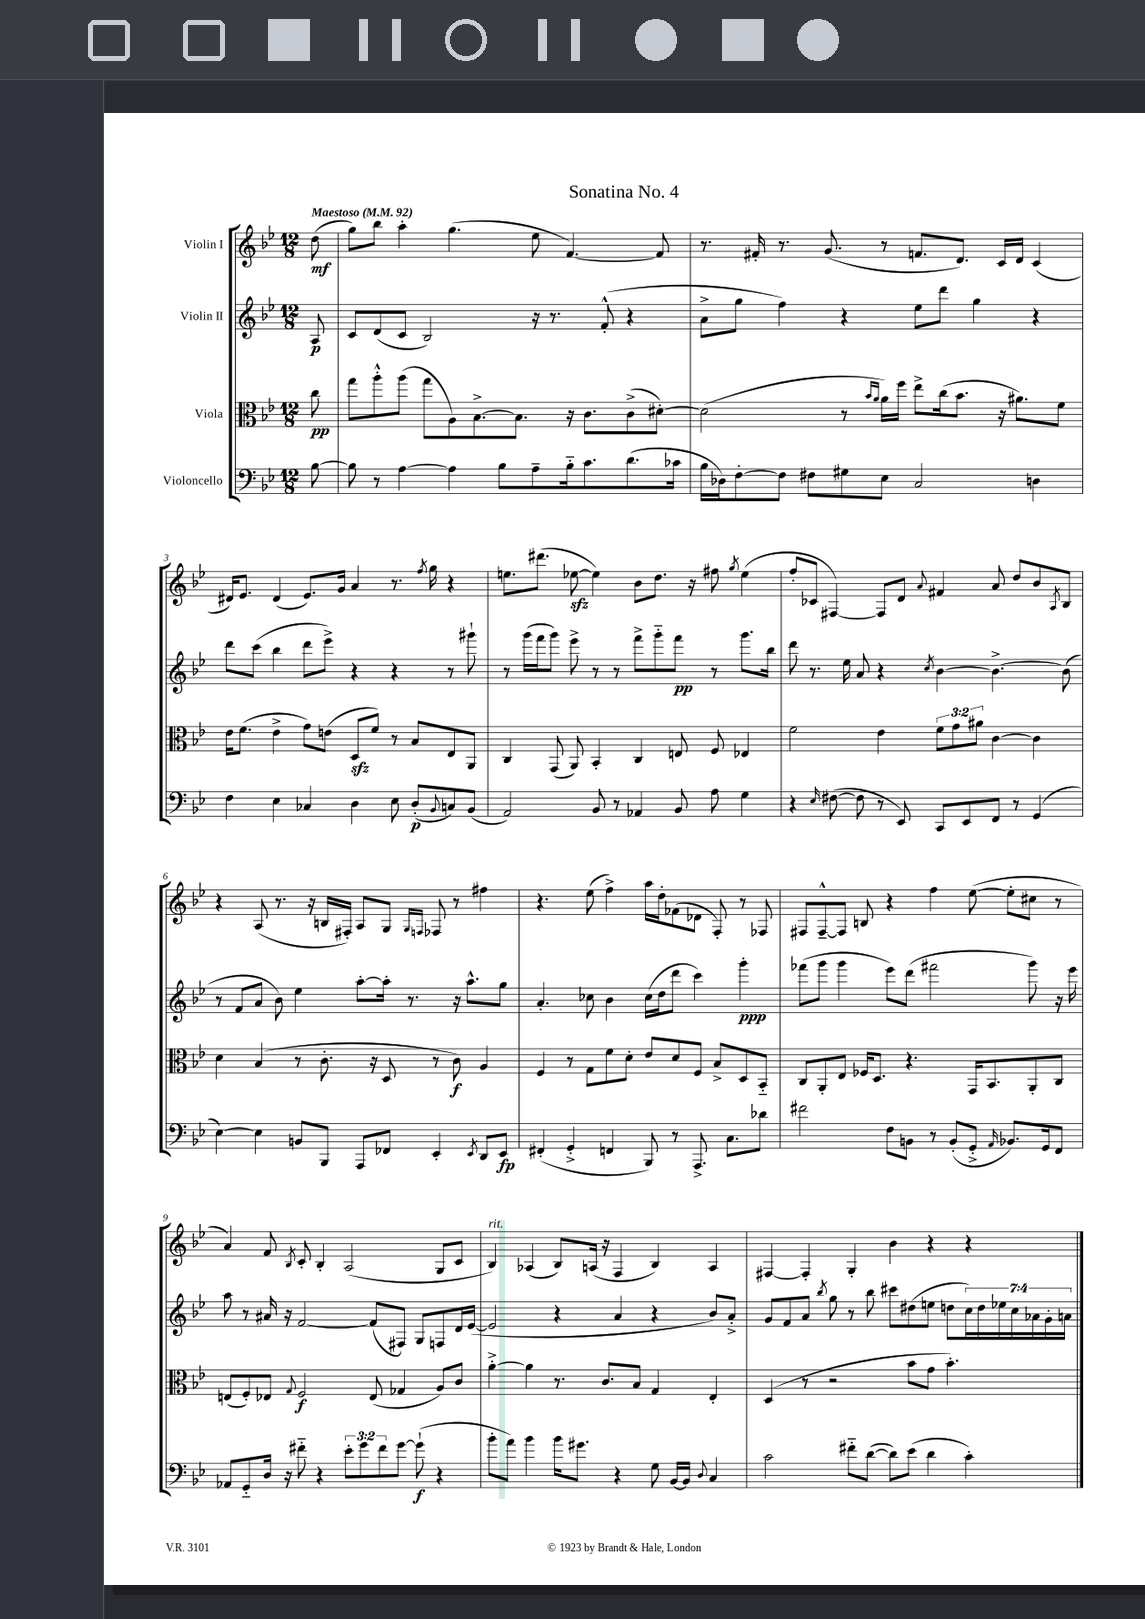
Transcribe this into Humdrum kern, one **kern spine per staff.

**kern	**kern	**kern	**kern
*staff4	*staff3	*staff2	*staff1
*clefF4	*clefC3	*clefG2	*clefG2
*k[b-e-]	*k[b-e-]	*k[b-e-]	*k[b-e-]
*M12/8	*M12/8	*M12/8	*M12/8
*MM92	*MM92	*MM92	*MM92
[8B-\	8cc\	8A/	(8dd\
=	=	=	=
8B-\]	8gg\L	8c/L	8gg\L)
8r	8aa'^^\	(8d/	8bb-\J
[4A\	(8aa\J	8c/J	4aa'\
.	8gg\L	2B-/)	.
4A\]	8A\)	.	(4.gg\
.	[8.B-^\	.	.
8B-\L	.	.	.
.	8.B-\]J	.	.
8A~\	.	16r	8ee-\
.	.	8.r	.
16B-'~\k	16r	.	[4.f/)
8.c\	8.c\L	.	.
.	.	(8f'^^/	.
(8.d\	(8c^\	4r	.
.	[8d#'\J)	.	8f/]
16c-\Jk	.	.	.
=	=	=	=
16B-\LL	(2d#\]	8a^\L	8.r
16D-\J)	.	.	.
[8F'\	.	8gg\J	.
.	.	.	16f#'/
8F\]J	.	4ff\)	8.r
8F#\L	.	.	.
.	.	.	(8.g/
8G#\	8r	4r	.
.	16qqb-/LL	.	.
.	16qqa/JJ	.	.
8E-\J	16a\LL)	.	8r
.	16ff\JJ	.	.
2C/	8ee-^\L	8ee-\L	8.f/L
.	(16cc\k	8ddd\J	.
.	8.b-\J	.	8.d/J)
.	.	4gg\	.
.	16r	.	16c/LL
.	8.a#\L)	.	16d/JJ
4D\	.	4r	(4c/
.	8f\J	.	.
=	=	=	=
4F\	16e-\LK	8ddd\L	16d#/LK)
.	(8.f\J	.	8.e-/J
.	.	(8ccc\J	.
4E-\	4e-^\	4bb-\	(4d#/
4C-/	8g\L)	8ddd\L	8.e-/L)
.	(8e\J	8eee-^\J)	.
.	.	.	16g/Jk
4D\	8D/L	4r	4a/
.	8f/J)	.	.
8E-\	8r	4r	8.r
(8D'/L	8B-/L	.	.
.	.	.	8qff/
.	.	.	16gg\
8qqBB-/	.	.	.
8C/)	8E-/	8r	4r
(8BB-/J	8AA/J	8ggg#`\	.
=	=	=	=
2AA/)	4C/	8r	8.ee\L
.	.	(16ggg\LL	.
.	.	16fff\J	(8.ddd#\J
.	(8GG/	8ggg\J)	.
.	8AA/)	8eee-^\	[8ee-\
8BB-/	4BB-'/	8r	4ee-\])
8r	.	8r	.
4AA-/	4C/	8fff^\L	8b-\L
.	.	8ggg'~\	8.dd\J
8BB-/	8E/	8fff\J	.
.	.	.	16r
8A\	8F/	8r	8ff#\
.	.	.	8qgg/
4G\	4E-/	8.ggg\L	(4ee-\
.	.	16bb-\Jk	.
=	=	=	=
4r	2f\	8ddd\	8ff'/L
.	.	8.r	8c-/J
16qqE-/	.	.	.
([8F#\	.	.	[4F#/)
.	.	16ee-\	.
8F#\]	.	8a/	.
8r	4e-\	4r	8F#/]L
8EE-/)	.	.	8d/J
.	.	8qcc/	8qqa/
8CC/L	12f\L	[4b-\	4f#/
.	12g\	.	.
8EE-/	.	.	.
.	12a#\J	.	.
8FF/J	[4c\	4.b-^\_	8a/
8r	.	.	8dd/L
(4GG/	4c\]	.	8b-/
.	.	.	8qA/
.	.	(8b-\]	8B-/J
=	=	=	=
[4E-\)	4d\	8r	4r
.	.	8f/L	.
4E-\]	(4B-/	8a/J	(8A/
.	.	8b-\)	8.r
8BB/L	8r	4ee-\	.
.	.	.	16r
8BBB-/J	8.c'\	.	16B/LL
.	.	.	16F#'/JJ)
8AAA/L	.	[8aa'\L	8A/L
.	16r	.	.
8FF-/J	8D/	16aa'\]Jk	8G/J
.	.	8.r	.
.	.	.	16qqG/LL
.	.	.	16qqF/JJ
4EE-'/	8r	.	8F-/
.	8c\)	16r	8r
.	.	8.aa^^\L	.
8qEE-/	.	.	.
8DD/L	4A/	.	4ff#\
8EE-/J	.	8gg\J	.
=	=	=	=
(4FF#'/	4F/	4.a'/	4.r
4GG'^/	8r	.	.
.	8G\L	8cc-\	(8ee-\
4FF/	8f\	4b-\	4ff^\)
.	8d'\J	.	.
8BBB-/)	8e-/L	(16cc-\LL	16aa\LL
.	.	16dd\J	16dd'\J
8r	8d/	8ddd\J	(8f-\
8.AAA^/	8F/J	4ccc\)	8d-\J
.	8B-^/L	.	8F'/)
8.C\L	.	.	.
.	8D/	4ggg'\	8r
8d-\J	8BB-'~/J	.	8F-/
=	=	=	=
2f#\	8C/L	(8fff-\L	8F#/L
.	8AA'/	8ggg\J	[8F#~^^/
.	8E-/J	4ggg\	8F#/]J
.	16F-/LK	.	8B/
.	8.D/J	.	.
8F\L	.	8eee-\L)	4r
8BB\J	4.r	(8ddd\J	.
8r	.	2fff#\	4ff\
(8BB'/L	.	.	.
8GG'^/J	16GG/LK	.	([8ee-\
.	8.BB-/	.	.
16qqAA/	.	.	.
8.BB-/L)	.	.	8ee-'\]L
.	8AA'/	8ggg\)	8cc#\J
16GG/k	.	.	.
8FF/J	8C/J	16r	8r
.	.	16eee-\	.
=	=	=	=
8AA-/L	(8E/L	8aa\	4a/)
8GG'~/	8F'/)	8r	.
16D/Jk	8E-/J	16a#/	8f/
16r	.	16r	.
.	8qqG/	.	8qB-/
8f#'~\	2F/	[2f/	8c'/
4r	.	.	4B-'/
12e-'\L	.	.	(2A/
12g\	.	.	.
.	(8E-/	(8f/]L	.
12f#\	.	.	.
[8g\J	4G-/	8F#/J)	.
(8g`\]	.	8G/L	.
4r	8A/L)	8F/	8G/L
.	8c/J	16d/L	8c/J
.	.	([16e-/JJ	.
=	=	=	=
8b-'\L	[4a'^\	2e-/]	4B-/)
8a\J)	.	.	.
4b-\	4a\]	.	(4A-/
16b-\LK	8.r	4r	8B-/L)
8.g#\J	.	.	.
.	.	.	(16A/Jk
.	8.c/L	.	16r
4r	.	4a/	4F/
.	8B-/J	.	.
8G\	4G/	4r	4B-/)
[16BB-/LL	.	.	.
16BB-/]JJ	.	.	.
8qqD/	.	.	.
4C/	4E-'/	8b-/L)	4A/
.	.	8a'^/J	.
=	=	=	=
2c\	(4D/	8g/L	[4F#/
.	.	8f/	.
.	8r	8a/J	4F#'/]
.	.	8qbb-/	.
.	2r	8gg\	.
8f#'~\L	.	8r	4G'/
([8d\J	.	8bb-\	.
8d\]L)	.	8ccc#\L	4b-\
(8e-\J	8b-\L	(8dd#\	.
4d\	8g\J	8ee\J	4r
.	4.b-'\)	8dd\L	.
4c'\)	.	28cc\L)	4r
.	.	28dd\	.
.	.	28ee-\	.
.	.	28cc\	.
.	.	28a-\	.
.	.	28g'\	.
.	.	28a\JJ	.
==	==	==	==
*-	*-	*-	*-
